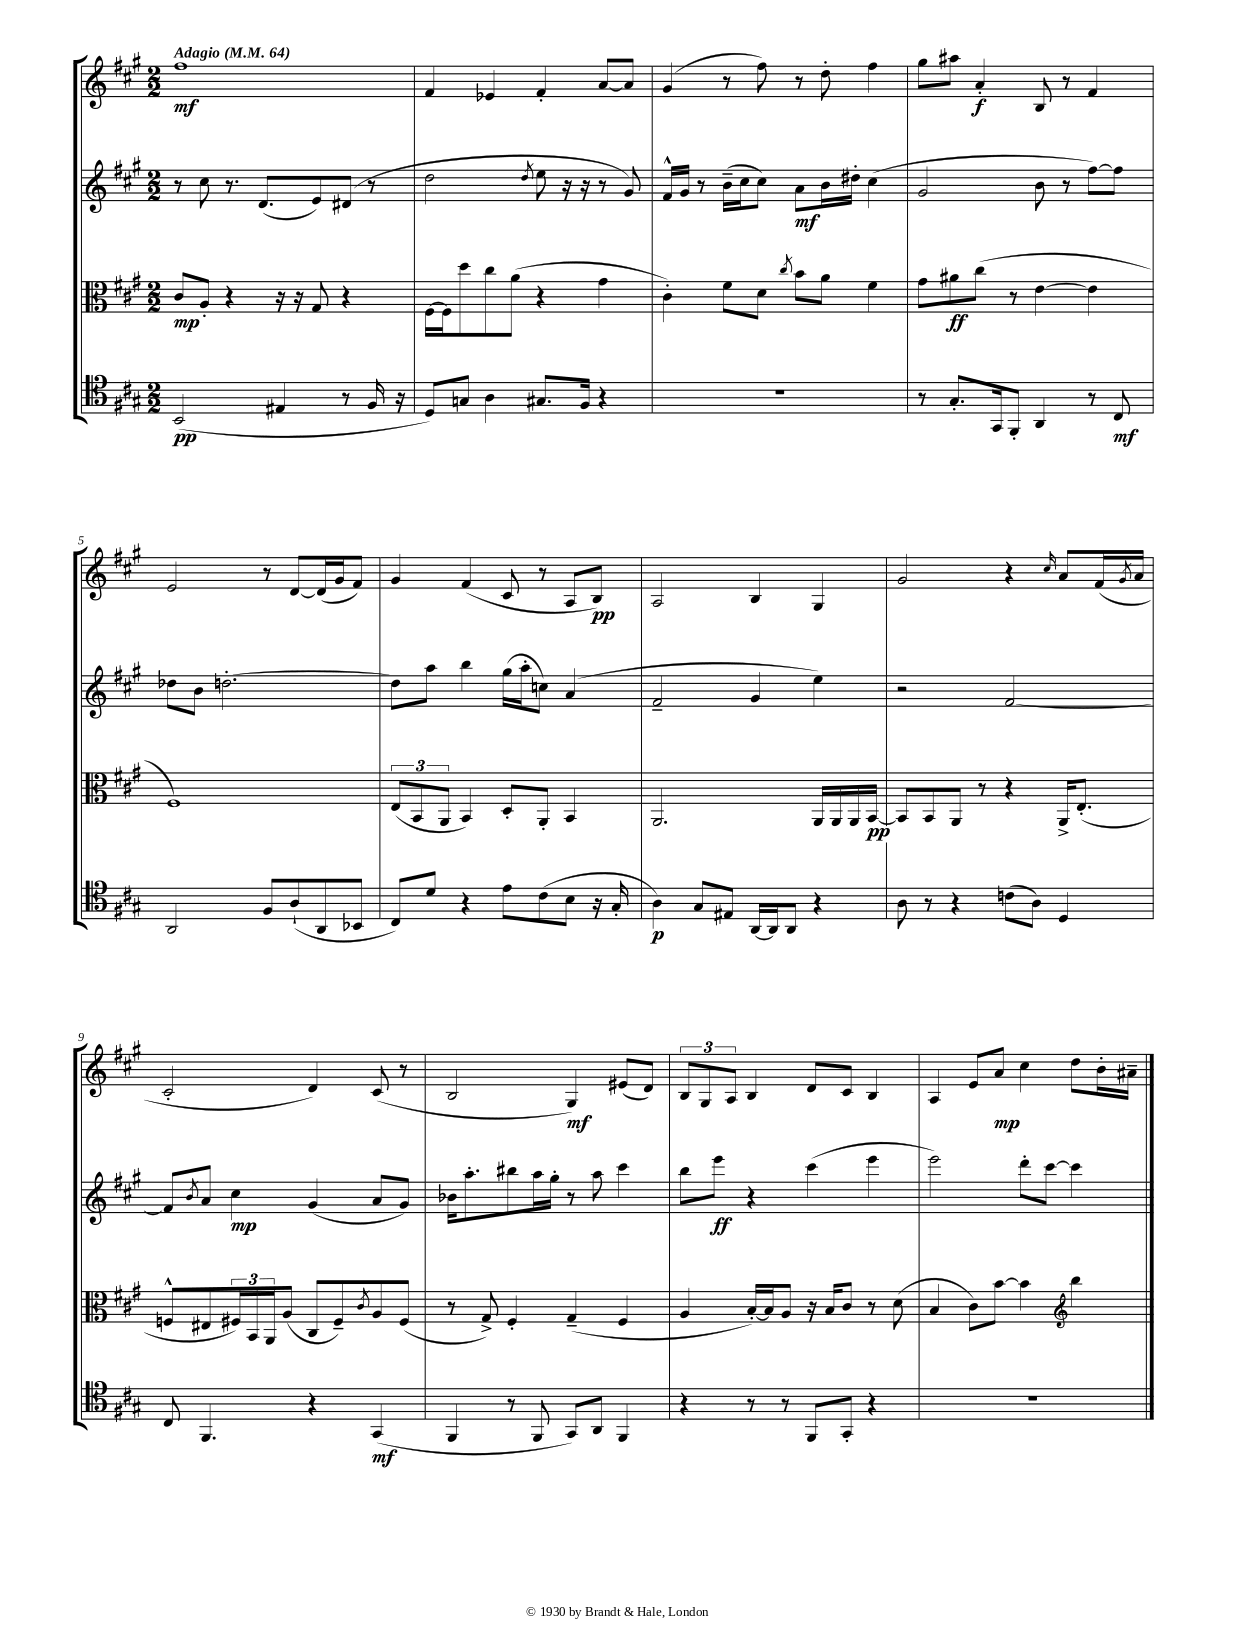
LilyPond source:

<<
\new StaffGroup <<
\new Staff = "s0" {
    \clef treble \key a \major \numericTimeSignature \time 2/2 \tempo "Adagio" 4 = 64
    fis''1\mf |
    fis'4 ees'4 fis'4-. a'8~ a'8 |
    gis'4( r8 fis''8) r8 d''8-. fis''4 |
    gis''8 ais''8 a'4-.\f b8 r8 fis'4 |
    e'2 r8 d'8~ d'16( gis'16 fis'8) |
    gis'4 fis'4( cis'8 r8 a8 b8\pp) |
    a2 b4 gis4 |
    gis'2 r4 \grace { cis''16 } a'8 fis'16( \acciaccatura { gis'8 } a'16 |
    cis'2-. d'4) cis'8( r8 |
    b2 gis4\mf) eis'8( d'8) |
    \tuplet 3/2 { b8 gis8 a8 } b4 d'8 cis'8 b4 |
    a4 e'8 a'8\mp cis''4 d''8 b'16-. ais'16-- \bar "|." |
}
\new Staff = "s1" {
    \clef treble \key a \major \numericTimeSignature \time 2/2
    r8 cis''8 r8. d'8.( e'8) dis'8( r8 |
    d''2 \acciaccatura { d''8 } e''8 r16 r16 r8 gis'8) |
    fis'16-^ gis'16 r8 b'16--( cis''16 cis''8) a'8\mf b'16 dis''16-. cis''4( |
    gis'2 b'8 r8 fis''8~) fis''8 |
    des''8 b'8 d''2.~-. |
    d''8 a''8 b''4 gis''16( a''16-. c''8) a'4( |
    fis'2-- gis'4 e''4) |
    r2 fis'2~ |
    fis'8 \acciaccatura { b'8 } a'8 cis''4\mp gis'4( a'8 gis'8) |
    bes'16 a''8.-. bis''8 a''16 gis''16-. r8 a''8 cis'''4 |
    b''8 e'''8\ff r4 cis'''4( e'''4 |
    e'''2) d'''8-. cis'''8~ cis'''4 \bar "|." |
}
\new Staff = "s2" {
    \clef alto \key a \major \numericTimeSignature \time 2/2
    cis'8\mp a8-. r4 r16 r16 gis8 r4 |
    fis16~ fis16 d''8 cis''8 a'8( r4 gis'4 |
    cis'4-.) fis'8 d'8 \acciaccatura { cis''8 } b'8 a'8 fis'4 |
    gis'8 ais'8\ff cis''8( r8 e'4~ e'4 |
    fis1) |
    \tuplet 3/2 { e8( b,8 a,8 } b,4) d8-. a,8-. b,4 |
    a,2. a,16 a,16 a,16 b,16~\pp |
    b,8 b,8 a,8 r8 r4 a,16-> e8.-.( |
    f8-^ eis8 \tuplet 3/2 { fis16) b,16 a,16 } a8( cis8 fis8--) \acciaccatura { cis'8 } a8 fis8( |
    r8 gis8->) fis4-. gis4--( fis4 |
    a4 b16~-.) b16 a8 r16 b16 cis'8 r8 d'8( |
    b4 cis'8) b'8~ b'4 \clef treble b''4 \bar "|." |
}
\new Staff = "s3" {
    \clef tenor \key a \major \numericTimeSignature \time 2/2
    b,2\pp( eis4 r8 fis16 r16 |
    d8) g8 a4 gis8. fis16 r4 |
    r1 |
    r8 gis8.-. gis,16 fis,8-. a,4 r8 cis8\mf |
    a,2 fis8 a8-!( a,8 bes,8 |
    cis8) d'8 r4 e'8 cis'8( b8 r16 gis16-. |
    a4\p) gis8 eis8 a,16~ a,16 a,8 r4 |
    a8 r8 r4 c'8( a8) d4 |
    cis8 fis,4. r4 gis,4\mf( |
    fis,4 r8 fis,8 gis,8) a,8 fis,4 |
    r4 r8 r8 fis,8 gis,8-. r4 |
    r1 \bar "|." |
}
>>
>>
